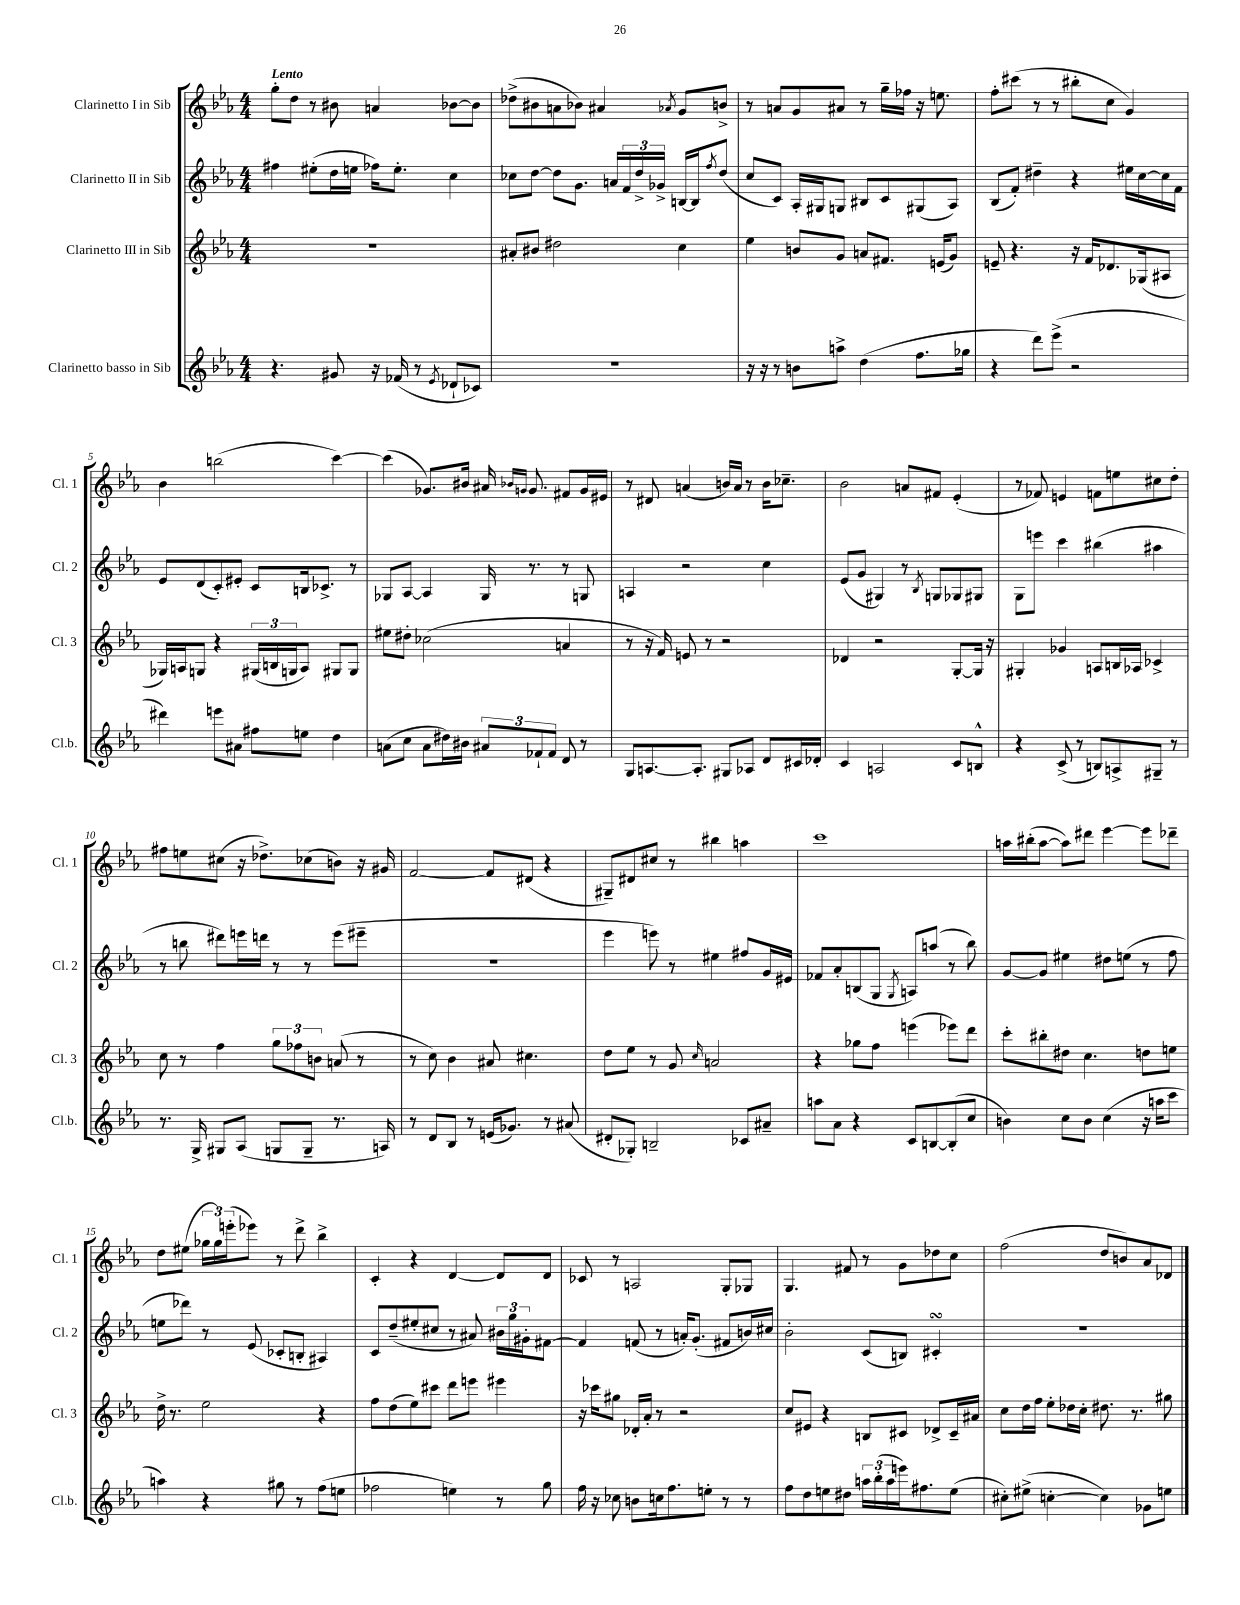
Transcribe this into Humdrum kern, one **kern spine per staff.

**kern	**kern	**kern	**kern
*staff4	*staff3	*staff2	*staff1
*clefG2	*clefG2	*clefG2	*clefG2
*k[b-e-a-]	*k[b-e-a-]	*k[b-e-a-]	*k[b-e-a-]
*M4/4	*M4/4	*M4/4	*M4/4
4.r	1r	4ff#\	8gg'\L
.	.	.	8dd\J
.	.	(8ee#'\L	8r
8g#/	.	16dd\L	8b#\
.	.	16ee\JJ	.
16r	.	16ff-\LK)	4a/
(16f-/	.	8.ee'\J	.
8r	.	.	.
8qe-/	.	.	.
8d-`/L	.	4cc\	[8b-\L
8c-/J)	.	.	8b-\]J
=	=	=	=
1r	8a#'/L	8cc-\L	(8dd-^\L
.	8b#/J	[8dd\J	8b#\
.	2dd#\	8dd\]L	8a\
.	.	8.g\J	8b-\J)
.	.	.	4a#/
.	.	16a/LL	.
.	.	24f/	.
.	.	24dd^/	.
.	.	24g-^/JJ	.
.	.	.	8qa-/
.	4cc\	[16B/LL	8g/L
.	.	16B/]J	.
.	.	8qff/	.
.	.	(8dd/J	8b^/J
=	=	=	=
16r	4ee-\	8cc/L	8r
16r	.	.	.
8r	.	8c/J)	8a/L
8b\L	8b/L	16A-'/LL	8g/
.	.	16G#/J	.
8aa^\J	8g/J	8G/J	8a#/J
(4dd\	8a/L	8B#/L	8r
.	8.f#/J	8c/	16gg~\LL
.	.	.	16ff-\JJ
8.ff\L	.	(8G#/	16r
.	(16e/LK	.	8.ee\
.	8g/J)	8A-/J)	.
16gg-\Jk	.	.	.
=	=	=	=
4r	8e~/	(8B-/L	8ff'\L
.	4.r	8f'/J)	(8ccc#\J
8ddd\L)	.	4dd#~\	8r
(8eee-^\J	.	.	8r
2r	16r	4r	8bb#'\L
.	16f/LK	.	.
.	8.d-/	.	8cc\J
.	.	16ee#\LL	4g/)
.	(16G-/k	[16cc\	.
.	8A#/J	16cc\]	.
.	.	16f\JJ	.
=	=	=	=
4ddd#\)	16G-/LL)	8e-/L	4b-\
.	16A/J	.	.
.	8G/J	(8d/	.
8eee\L	4r	8c'/)	(2bb\
8a#\J	.	8e#'/J	.
8ff#\L	(24G#/LL	8c/L	.
.	24B/	.	.
.	24G/J	.	.
8ee\J	8A/J)	16B/k	.
.	.	8.c-^/J	.
4dd\	8G#/L	.	[4ccc\)
.	8G#/J	8r	.
=	=	=	=
(8a\L	8ee#\L	8G-/L	(4ccc\]
8cc\J	8dd#'\J	[8A-/J	.
8a\L	(2cc-\	4A-/]	8.g-/L)
16dd#\L)	.	.	.
16b#\JJ	.	.	16b#/Jk
12a#/L	.	16G-/	16a#/
.	.	.	16qqb-/LL
.	.	.	16qqg/JJ
.	.	8.r	8.g/
12f-`/	.	.	.
12f-/J	.	.	.
8d/	4a/	8r	8f#/L
8r	.	8G/	16g/L
.	.	.	16e#/JJ
=	=	=	=
8G/L	8r	4A/	8r
[8.A/	16r	.	8d#/
.	16f/)	.	.
.	8e/	2r	(4a/
8.A'/]J	.	.	.
.	8r	.	.
8G#/L	2r	.	16b/LL)
.	.	.	16a/JJ
8A-/J	.	.	8r
8d/L	.	4cc\	16b\LK
.	.	.	8.cc-~\J
16c#/L	.	.	.
16d-'/JJ	.	.	.
=	=	=	=
4c/	4d-/	(8e-/L	2b-\
.	.	8g/J	.
2A/	2r	4G#/)	.
.	.	8r	8a/L
.	.	8qB-/	.
.	.	8G/L	8f#/J
8c/L	[8G'/L	8G-/	(4e-'/
8B^^/J	16G/]Jk	8G#/J	.
.	16r	.	.
=	=	=	=
4r	4G#'/	8G\L	8r
.	.	8eee\J	8f-/)
(8c^/	4g-/	4ccc\	4e/
8r	.	.	.
8B/L)	8A/L	(4bb#\	8f\L
8A^/	16B/L	.	8ee\
.	16A-/JJ	.	.
8G#~/J	4c-^/	4aa#\	8cc#\
8r	.	.	8dd'\J
=	=	=	=
8.r	8cc\	8r	8ff#\L
.	8r	8bb\	8ee\
16G^/	.	.	.
8G#/L	4ff\	8ddd#\L)	(8cc#\J
(8A-/J	.	16eee\L	16r
.	.	16ddd\JJ	8.dd-^\L)
8G/L	12gg\L	8r	.
.	12ff-\	.	.
8G~/J	.	8r	(8cc-\
.	12b\J	.	.
8.r	(8a/	(8eee\L	8b\J)
.	8r	8eee#~\J	16r
16A/)	.	.	16g#/
=	=	=	=
8r	8r	1r	[2f/
8d/L	8cc\)	.	.
8B-/J	4b-\	.	.
8r	.	.	.
(16e/LK	8a#/	.	8f/]L
8.g-/J)	.	.	.
.	4.cc#\	.	(8d#/J
8r	.	.	4r
(8a#/	.	.	.
=	=	=	=
8d#'/L	8dd\L	4eee-\	8G#~/L)
8G-'/J)	8ee-\J	.	8d#/
2B~/	8r	8eee\)	8cc#/J
.	8g/	8r	8r
.	16qqcc/	.	.
.	2a/	4ee#\	4bb#\
8c-/L	.	8ff#/L	4aa\
8a#~/J	.	16g/L	.
.	.	16e#/JJ	.
=	=	=	=
8aa\L	4r	8f-/L	1ccc
8a-\J	.	8a-'/	.
4r	8gg-\L	(8B/	.
.	8ff\J	8G/J	.
.	.	8qG/	.
8c/L	(4eee\	8A/L)	.
[8B/	.	(8aa/J	.
(8B'/]	8eee-\L)	8r	.
8cc/J	8ddd\J	8bb-\)	.
=	=	=	=
4b\)	8ccc'\L	[8g/L	16aa\LL
.	.	.	(16bb#'\J
.	8bb#'\	8g/]J	[8aa\J
8cc\L	8dd#\J	4ee#\	8aa\]L)
8b\J	4.cc\	.	8ddd#\J
(4cc\	.	8dd#\L	[4eee-\
.	.	(8ee\J	.
16r	8dd\L	8r	8eee-\]L
16aa\LK	.	.	.
8ccc\J	8ee\J	8ff\	8ddd-~\J
=	=	=	=
4aa\)	16dd^\	8ee\L	8dd\L
.	8.r	.	.
.	.	8ddd-\J)	(8ee#\J
4r	2ee-\	8r	24gg-\LL
.	.	.	24gg-\)
.	.	.	(24eee'\J
.	.	(8e-/	8eee-\J)
8gg#\	.	8c-'/L	8r
8r	.	8B'/J	8ddd^\
(8ff\L	4r	4A#/)	4bb-^\
8ee\J	.	.	.
=	=	=	=
2ff-\	8ff\L	8c/L	4c'/
.	(8dd\	(8dd~/	.
.	8ee-\)	8ee#'/	4r
.	8ccc#\J	8cc#/J	.
4ee\)	8ddd\L	8r	[4d/
.	8eee\J	8a#/)	.
8r	4eee#\	24b#\LL	8d/]L
.	.	24gg\	.
.	.	24g#'\J	.
8gg\	.	[8f#\J	8d/J
=	=	=	=
16ff\	16r	4f#/]	8c-/
16r	16ccc-\LK	.	.
8cc-\	8gg#\J	.	8r
8b\L	16d-'/LL	(8f/	2A/
.	16a-'/JJ	.	.
16cc\k	8r	8r	.
8.ff\	.	.	.
.	2r	16a'/LK)	.
.	.	(8.g'/J	.
8ee'\J	.	.	.
8r	.	8f#/L	8G'/L
8r	.	16b/L)	8G-/J
.	.	16cc#/JJ	.
=	=	=	=
8ff\L	8cc/L	2b-'\	4.G/
8dd\	8e#/J	.	.
8ee\	4r	.	.
8dd#\J	.	.	8f#/
24aa\LL	8B/L	(8c/L	8r
(24bb-'\	.	.	.
24aa\	.	.	.
16eee\J)	8c#/J	8B/J)	8g\L
8.ff#\	.	.	.
.	8d-^/L	4c#'/	8dd-\
(8ee\J	16c#~/L	.	8cc\J
.	16a#/JJ	.	.
=	=	=	=
8cc#'\L)	8cc\L	1r	(2ff\
(8ee#^\J	16dd\L	.	.
.	16ff\JJ	.	.
[4cc'\	8ee-'\L	.	.
.	16dd-\L	.	.
.	16cc'\JJ	.	.
4cc\])	8.dd#\	.	8dd/L
.	.	.	8b/)
.	8.r	.	.
8g-\L	.	.	8a-/
8ee\J	8gg#\	.	8d-/J
==	==	==	==
*-	*-	*-	*-
